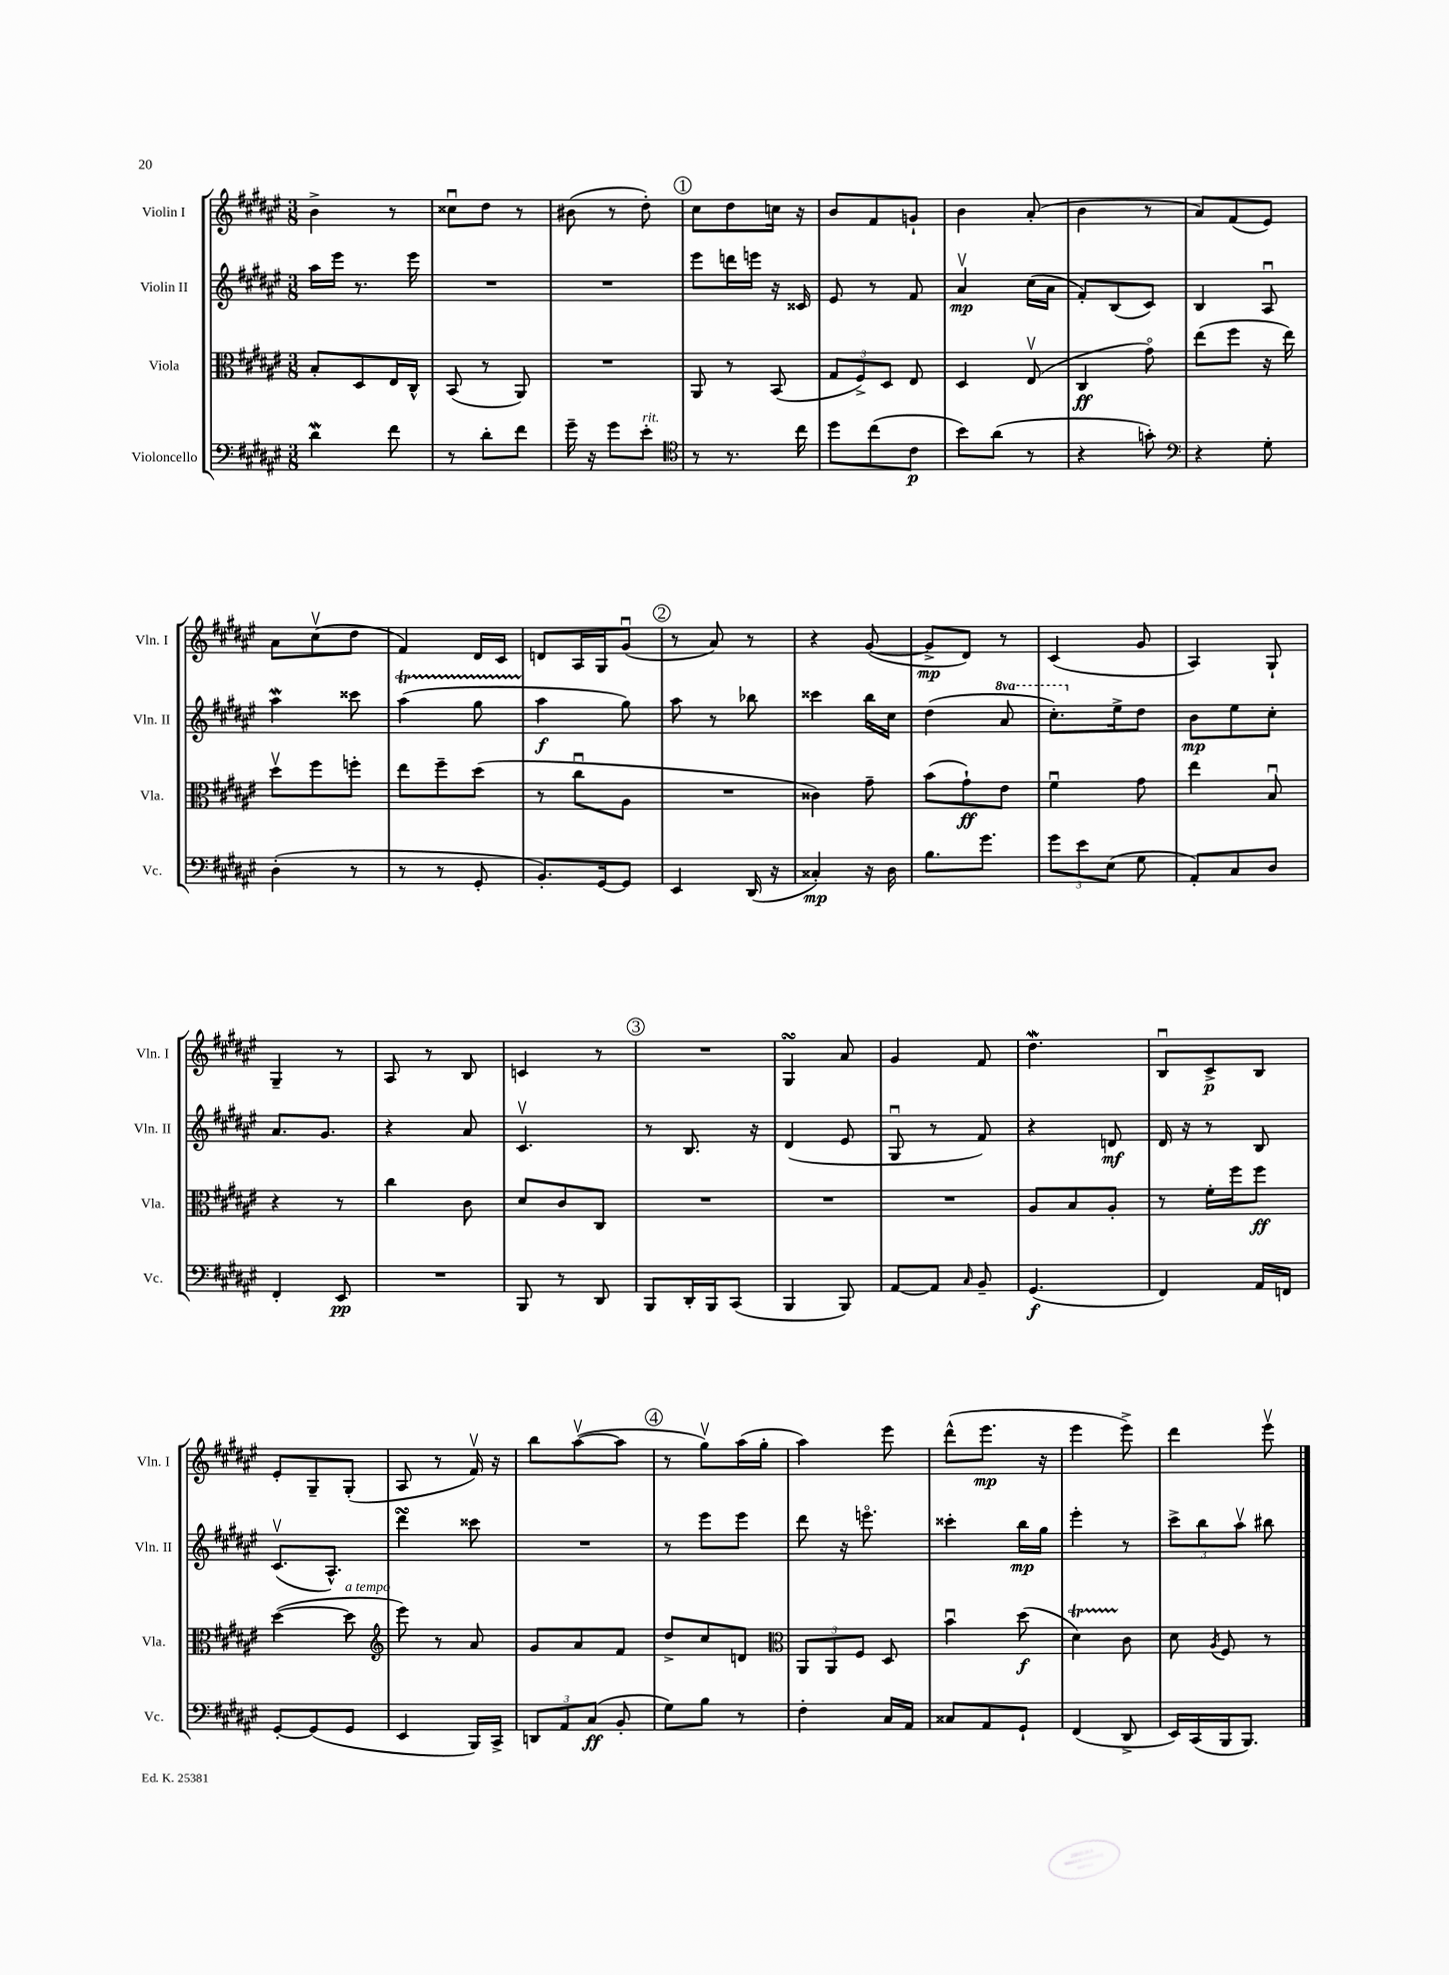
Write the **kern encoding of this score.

**kern	**kern	**kern	**kern
*staff4	*staff3	*staff2	*staff1
*clefF4	*clefC3	*clefG2	*clefG2
*k[f#c#g#d#a#e#]	*k[f#c#g#d#a#e#]	*k[f#c#g#d#a#e#]	*k[f#c#g#d#a#e#]
*M3/8	*M3/8	*M3/8	*M3/8
4d#	8B'	16aa#	4b^
.	.	16eee#	.
.	8D#	8.r	.
8f#	16E#	.	8r
.	16C#^^	16eee#	.
=	=	=	=
8r	(8BB	4.r	8cc##u
8d#'	8r	.	8dd#
8f#	8AA#)	.	8r
=	=	=	=
16g#~	4.r	4.r	(8b#
16r	.	.	.
8g#	.	.	8r
8e#'	.	.	8dd#')
=	=	=	=
*clefC4	*	*	*
8r	8AA#	8eee#	8cc#
8.r	8r	16ddd	8dd#
.	.	16eee	.
.	(8BB	16r	16cc
16cc#	.	16c##	16r
=	=	=	=
8dd#	12G#	8e#	8b
.	12F#^)	.	.
(8cc#	.	8r	8f#
.	12D#	.	.
8c#	8E#	8f#	8g`
=	=	=	=
8b)	4D#	4a#v	4b
(8a#	.	.	.
8r	(8E#v	(16cc#	(8a#'
.	.	16a#	.
=	=	=	=
4r	4C#	8f#')	4b
.	.	(8B	.
8g')	8g#o)	8c#)	8r
=	=	=	=
*clefF4	*	*	*
4r	(8ee#	4B	8a#)
.	8ff#	.	(8f#
8G#'	16r	8A#u	8e#)
.	16ee#)	.	.
=	=	=	=
(4D#'	8dd#v	4aa#	8a#
.	8ff#	.	(8cc#v
8r	8ff'	8ccc##	8dd#
=	=	=	=
8r	8ee#	(4aa#	4f#)
8r	8ff#~	.	.
8GG#'	(8dd#	8gg#	16d#
.	.	.	16c#
=	=	=	=
8.BB')	8r	4aa#	8d
.	8cc#u	.	16A#
[16GG#	.	.	16G#
8GG#]	8A#	8gg#)	(8g#u
=	=	=	=
4EE#	4.r	8aa#	8r
.	.	8r	8a#)
(16DD#	.	8bb-	8r
16r	.	.	.
=	=	=	=
4C##')	4c##)	4ccc##	4r
16r	8g#~	16bb	([8g#
16D#	.	16cc#	.
=	=	=	=
8.B	(8b	(4dd#	8g#^]
.	8g#`)	.	8d#)
8.g#	.	.	.
.	8e#	8aa#	8r
=	=	=	=
12g#	4f#u	8.ccc#')	(4c#
12e#	.	.	.
(12E#	.	.	.
.	.	16ee#^	.
8G#	8g#	8dd#	8g#
=	=	=	=
8AA#')	4ee#	8b	4A#)
8C#	.	8ee#	.
8D#	8Bu	8cc#'	8G#`
=	=	=	=
4FF#'	4r	8.a#	4G#~
.	.	8.g#	.
8EE#	8r	.	8r
=	=	=	=
4.r	4cc#	4r	8A#
.	.	.	8r
.	8c#	8a#	8B
=	=	=	=
8BBB	8d#	4.c#v	4c
8r	8c#	.	.
8DD#	8C#	.	8r
=	=	=	=
8BBB	4.r	8r	4.r
16DD#'	.	8.B	.
16BBB	.	.	.
(8CC#	.	.	.
.	.	16r	.
=	=	=	=
4BBB	4.r	(4d#	4G#
8BBB)	.	8e#	8a#
=	=	=	=
[8AA#	4.r	8G#u	4g#
8AA#]	.	8r	.
16qqC#	.	.	.
8BB~	.	8f#)	8f#
=	=	=	=
(4.GG#	8A#	4r	4.dd#
.	8B	.	.
.	8A#'	8d	.
=	=	=	=
4FF#)	8r	16d#	8Bu
.	.	16r	.
.	16f#'	8r	8c#^
.	16ff#	.	.
16AA#	8ff#	8B	8B
16FF	.	.	.
=	=	=	=
[8GG#'	([4dd#	(8.c#v	8e#'
(8GG#]	.	.	8G#~
.	.	8.A#^^)	.
8GG#	8dd#]	.	(8G#'
=	=	=	=
*	*clefG2	*	*
4EE#	8eee#)	4ddd#	8A#
.	8r	.	8r
16BBB)	8a#	8ccc##	16f#v)
16CC#^	.	.	16r
=	=	=	=
12DD	8g#	4.r	8bb
12AA#	.	.	.
.	8a#	.	([8aa#v
(12C#	.	.	.
8BB'	8f#	.	8aa#]
=	=	=	=
8G#)	8dd#^	8r	8r
8B	8cc#	8eee#	8gg#v)
8r	8d	8eee#	(16aa#
.	.	.	16gg#'
=	=	=	=
*	*clefC3	*	*
4F#'	12AA#	8ddd#	4aa#)
.	12AA#	.	.
.	.	16r	.
.	12F#	.	.
.	.	8.eeeo	.
16C#	8D#	.	8eee#
16AA#	.	.	.
=	=	=	=
8C##	4bu	4ccc##'	(8ddd#^^
8AA#	.	.	8.eee#
8GG#`	(8dd#	16bb	.
.	.	16gg#	16r
=	=	=	=
(4FF#	4d#)	4eee#'	4eee#
8DD#^	8c#	8r	8eee#^)
=	=	=	=
16EE#)	8d#	12ccc#^	4ddd#
(16CC#	.	.	.
.	.	12bb	.
.	8qA#	.	.
16BBB	8F#	.	.
.	.	12aa#v	.
8.BBB)	.	.	.
.	8r	8bb#	8eee#v
==	==	==	==
*-	*-	*-	*-
